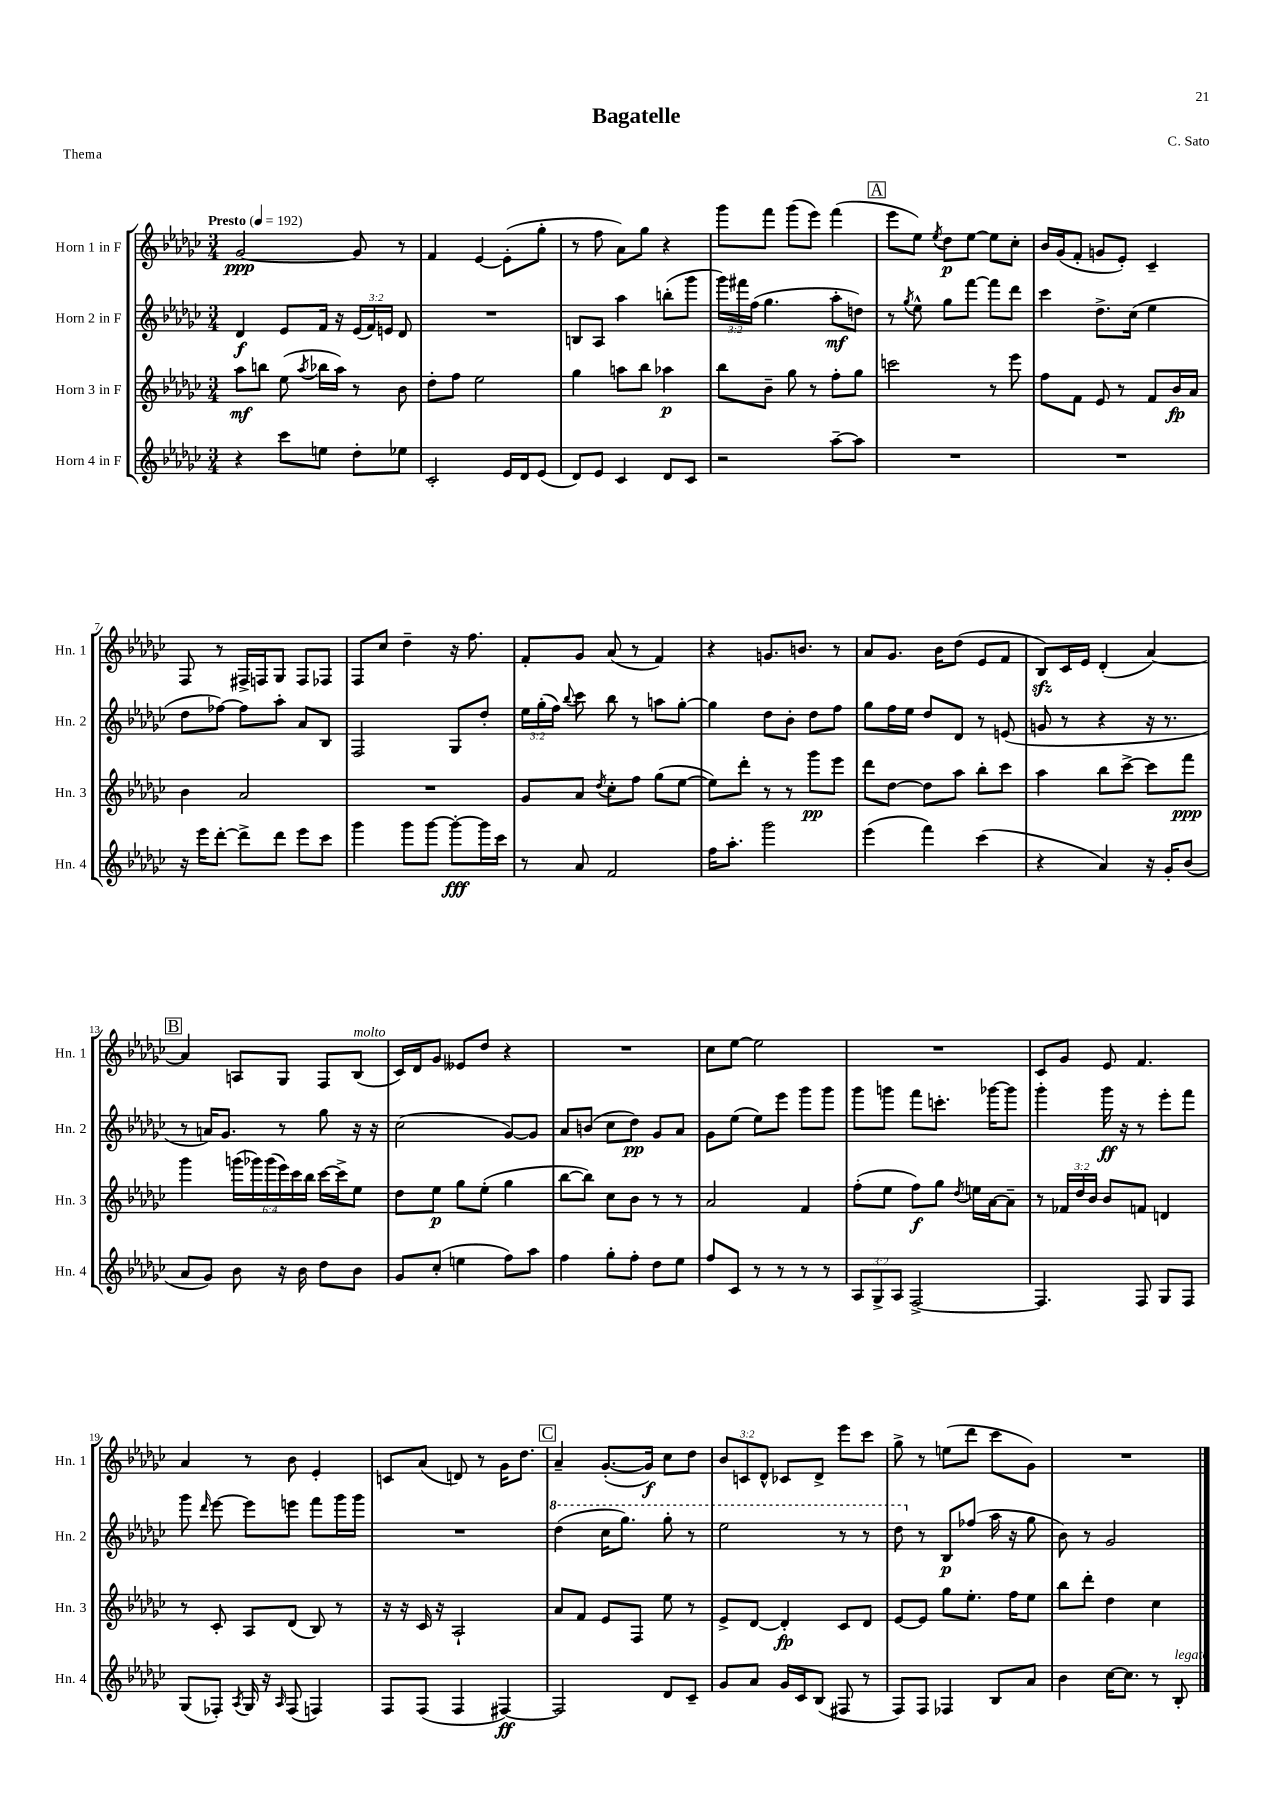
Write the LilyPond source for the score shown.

\header { title = "Bagatelle" composer = "C. Sato" piece = "Thema" }
<<
\new StaffGroup <<
\new Staff = "s0" \with { instrumentName = "Horn 1 in F" shortInstrumentName = "Hn. 1" } {
    \clef treble \key ges \major \numericTimeSignature \time 3/4 \override Staff.TupletNumber.text = #tuplet-number::calc-fraction-text \tempo "Presto" 4 = 192
    \autoBeamOff ges'2~\ppp ges'8 r8 |
    f'4 ees'4~ ees'8[-.( ges''8]-. |
    r8 f''8 aes'8[) ges''8] r4 |
    ges'''8[ f'''8] ges'''8[( ees'''8]) f'''4( |
    \mark \markup { \box "A" } ees'''8[ ees''8]) \acciaccatura { ees''8 } des''8[\p ees''8]~ ees''8[ ces''8]-. |
    bes'16[ ges'16( f'8]-. g'8[ ees'8]-.) ces'4-- |
    f8 r8 fis16[-> f16 ges8] f8[ fes8] |
    f8[ ces''8] des''4-- r16 f''8. |
    f'8[-. ges'8] aes'8( r8 f'4) |
    r4 g'8.[ b'8.] r8 |
    aes'8[ ges'8.] bes'16[ des''8]( ees'8[ f'8] |
    bes8[\sfz) ces'16 ees'16] des'4-.( aes'4~) |
    \mark \markup { \box "B" } aes'4 a8[ ges8] f8[ bes8]^\markup { \italic "molto" }( |
    ces'16[) des'16 ges'8] eeses'8[ des''8] r4 |
    R2. |
    ces''8[ ees''8]~ ees''2 |
    R2. |
    ces'8[ ges'8] ees'8 f'4. |
    aes'4 r8 bes'8 ees'4-. |
    c'8[ aes'8]( d'8) r8 ges'16[ des''8.] |
    \mark \markup { \box "C" } aes'4-- ges'8.[~-.( ges'16]\f) ces''8[ des''8] |
    \tuplet 3/2 { bes'8[ c'8 des'8]-^ } ces'8[ des'8]-> ees'''8[ ces'''8] |
    ges''8-> r8 e''8[( des'''8] ces'''8[ ges'8]) |
    R2. \bar "|." |
}
\new Staff = "s1" \with { instrumentName = "Horn 2 in F" shortInstrumentName = "Hn. 2" } {
    \clef treble \key ges \major \numericTimeSignature \time 3/4 \override Staff.TupletNumber.text = #tuplet-number::calc-fraction-text
    \autoBeamOff des'4\f ees'8[ f'16] r16 \tuplet 3/2 { ees'16[( f'16) e'16] } des'8 |
    R2. |
    b8[ aes8] aes''4 b''8[-.( ges'''8] |
    \tuplet 3/2 { ges'''16[) fis'''16 f''16]( } ges''4. aes''8[-.\mf d''8]) |
    \mark \markup { \box "A" } r8 \acciaccatura { ges''8 } ees''8-^ ges''8[ f'''8]~ f'''8[ des'''8] |
    ces'''4 des''8.[-> ces''16]( ees''4 |
    des''8[ fes''8]~) fes''8[ aes''8]-. aes'8[ bes8] |
    f2 ges8[ des''8]-. |
    \tuplet 3/2 { ees''16[ ges''16-.( f''16]) } \appoggiatura { bes''8 } ces'''8 bes''8 r8 a''8[ ges''8]~-. |
    ges''4 des''8[ bes'8]-. des''8[ f''8] |
    ges''8[ f''16 ees''16] des''8[ des'8] r8 e'8( |
    g'8 r8 r4 r16 r8. |
    \mark \markup { \box "B" } r8 a'16[) ges'8.] r8 ges''8 r16 r16 |
    ces''2( ges'8[~) ges'8] |
    aes'8[ b'8]( ces''8[ des''8]\pp) ges'8[ aes'8] |
    ges'8[ ees''8]( ees''8[) ees'''8] ges'''8[ ges'''8] |
    ges'''8[ g'''8] f'''8[ c'''8.]-. ges'''16[~ ges'''8] |
    ges'''4-. ges'''16\ff r16 r8 ees'''8[-. f'''8] |
    ges'''8 \grace { des'''16 } ees'''8~ ees'''8[ e'''8] f'''8[ ges'''16 ges'''16] |
    R2. |
    \mark \markup { \box "C" } \ottava #1 des'''4( ces'''16[ ges'''8.]) ges'''8-. r8 |
    ees'''2 r8 r8 |
    des'''8 \ottava #0 r8 bes8[\p fes''8]( aes''16 r16 ges''8 |
    bes'8) r8 ges'2 \bar "|." |
}
\new Staff = "s2" \with { instrumentName = "Horn 3 in F" shortInstrumentName = "Hn. 3" } {
    \clef treble \key ges \major \numericTimeSignature \time 3/4 \override Staff.TupletNumber.text = #tuplet-number::calc-fraction-text
    \autoBeamOff aes''8[\mf b''8] ees''8( \acciaccatura { aes''8 } bes''16[ aes''16]) r8 bes'8 |
    des''8[-. f''8] ees''2 |
    ges''4 a''8[ bes''8] aes''4\p |
    bes''8[ bes'8]-- ges''8 r8 f''8[-. ges''8] |
    \mark \markup { \box "A" } c'''2 r8 ees'''8 |
    f''8[ f'8] ees'8 r8 f'8[ bes'16\fp aes'16] |
    bes'4 aes'2 |
    R2. |
    ges'8[ aes'8] \acciaccatura { des''8 } ces''8[-. f''8] ges''8[( ees''8]~ |
    ees''8[) des'''8]-. r8 r8 ges'''8[\pp ees'''8] |
    des'''8[ des''8]~ des''8[ aes''8] bes''8[-. ces'''8] |
    aes''4 bes''8[ ces'''8]~-> ces'''8[ f'''8]\ppp |
    \mark \markup { \box "B" } ges'''4 \tuplet 6/4 { g'''16[( ges'''16) ges'''16( ees'''16) ces'''16 bes''16] } ces'''16[~ ces'''16-> ees''8] |
    des''8[ ees''8]\p ges''8[ ees''8]-.( ges''4 |
    bes''8[~ bes''8]) ces''8[ bes'8] r8 r8 |
    aes'2 f'4 |
    f''8[-.( ees''8] f''8[\f) ges''8] \acciaccatura { des''8 } e''16[ aes'16~ aes'8]-- |
    r8 \tuplet 3/2 { fes'16[ des''16 bes'16] } bes'8[ f'8] d'4 |
    r8 ces'8-. aes8[ des'8]( bes8) r8 |
    r16 r16 ces'16 r16 aes2-! |
    \mark \markup { \box "C" } aes'8[ f'8] ees'8[ f8] ees''8 r8 |
    ees'8[-> des'8]~ des'4-.\fp ces'8[ des'8] |
    ees'8[~ ees'8] ges''8[ ees''8.]-. f''16[ ees''8] |
    bes''8[ des'''8]-. des''4 ces''4 \bar "|." |
}
\new Staff = "s3" \with { instrumentName = "Horn 4 in F" shortInstrumentName = "Hn. 4" } {
    \clef treble \key ges \major \numericTimeSignature \time 3/4 \override Staff.TupletNumber.text = #tuplet-number::calc-fraction-text
    \autoBeamOff r4 ces'''8[ e''8] des''8[-. ees''8] |
    ces'2-. ees'16[ des'16 ees'8]( |
    des'8[) ees'8] ces'4 des'8[ ces'8] |
    r2 aes''8[~-- aes''8] |
    \mark \markup { \box "A" } R2. |
    R2. |
    r16 ees'''16[ des'''8]~-. des'''8[-> des'''8] ees'''8[ ces'''8] |
    ges'''4 ges'''8[ ges'''8]~ ges'''8[~-.\fff ges'''16 ces'''16] |
    r8 aes'8 f'2 |
    f''16[ aes''8.]-. ges'''2 |
    ees'''4( f'''4) ces'''4( |
    r4 aes'4) r16 ges'16[-. bes'8]( |
    \mark \markup { \box "B" } aes'8[ ges'8]) bes'8 r16 bes'16 des''8[ bes'8] |
    ges'8[ ces''8]-.( e''4 f''8[) aes''8] |
    f''4 ges''8[-. f''8]-. des''8[ ees''8] |
    f''8[ ces'8] r8 r8 r8 r8 |
    \tuplet 3/2 { aes8[ ges8-> aes8] } f2~-> |
    f4. f8 ges8[ f8] |
    ges8[( fes8]-.) \acciaccatura { aes8 } ges16 r16 \grace { aes16 } fes8( f4) |
    f8[ f8]( f4 fis4~\ff) |
    \mark \markup { \box "C" } fis2 des'8[ ces'8]-- |
    ges'8[ aes'8] ges'16[ ces'16 bes8]( fis8 r8 |
    f8[) f8] fes4 bes8[ aes'8] |
    bes'4 ces''16[~ ces''8.] r8 bes8-.^\markup { \italic "legato" } \bar "|." |
}
>>
>>
